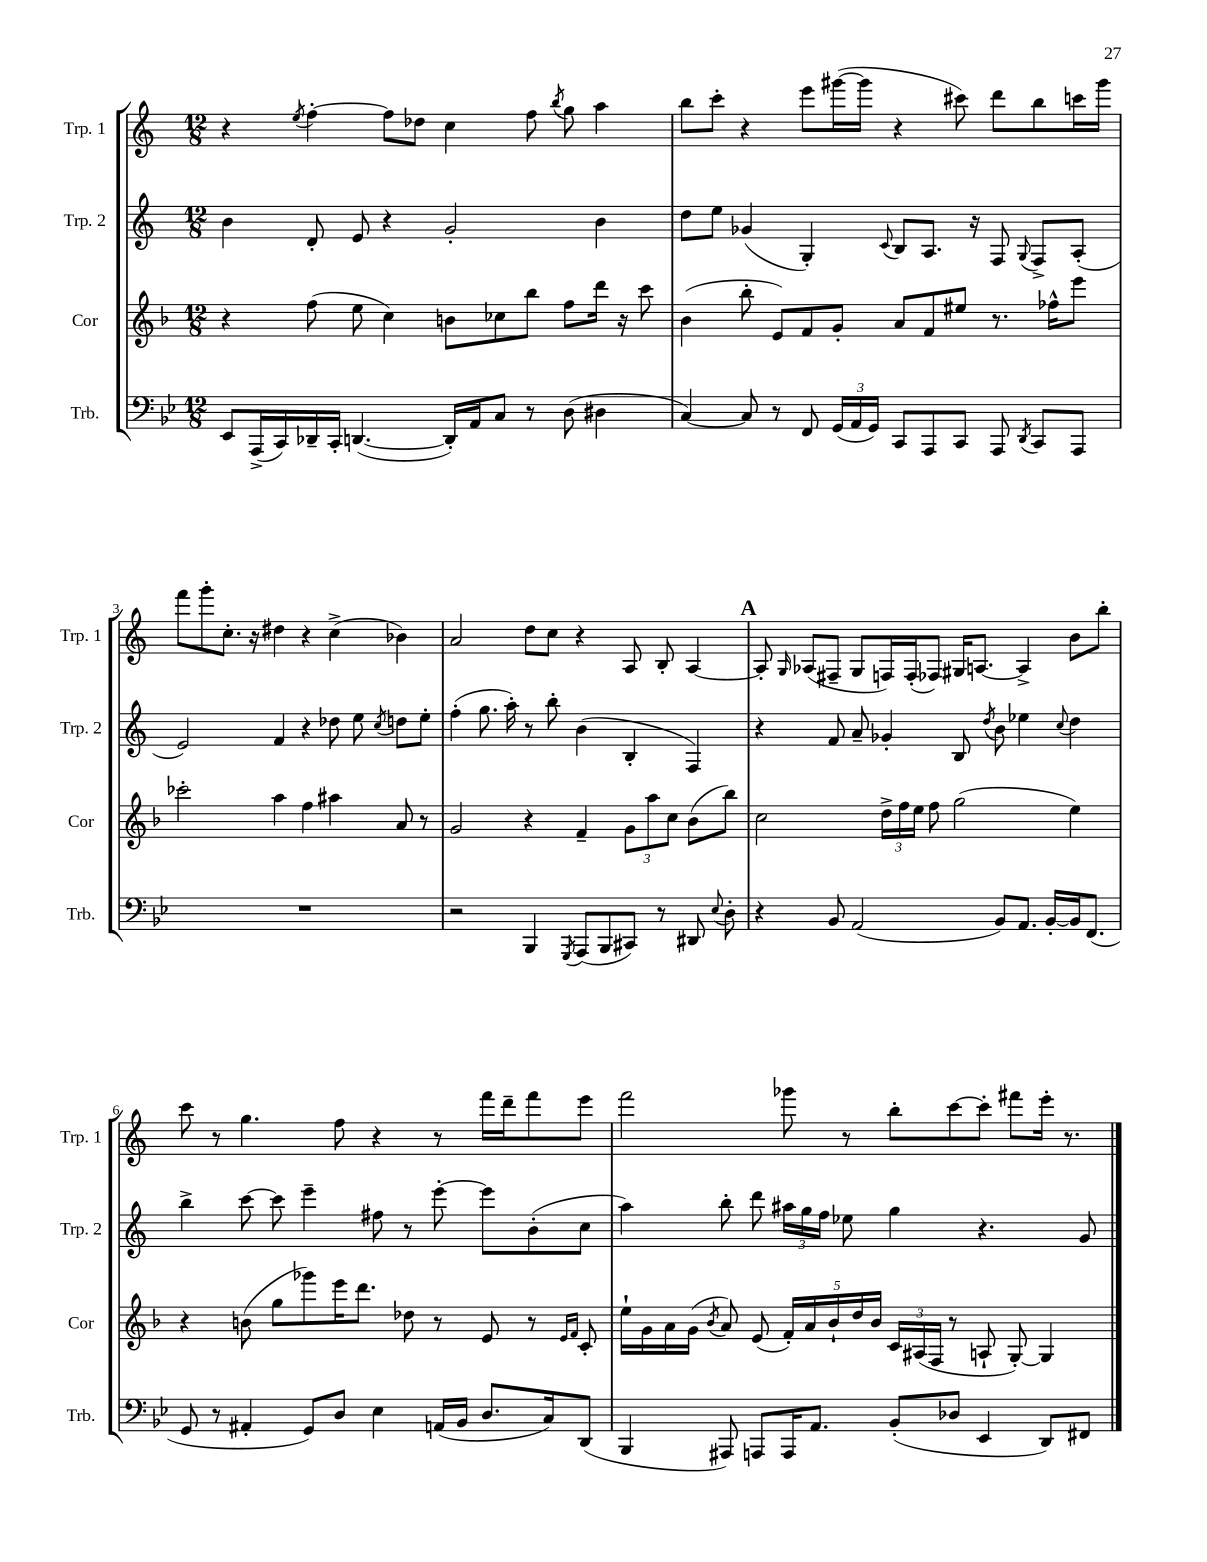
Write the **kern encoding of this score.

**kern	**kern	**kern	**kern
*staff4	*staff3	*staff2	*staff1
*clefF4	*clefG2	*clefG2	*clefG2
*k[b-e-]	*k[b-]	*k[]	*k[]
*M12/8	*M12/8	*M12/8	*M12/8
8EE-	4r	4b	4r
(16AAA^	.	.	.
16CC)	.	.	.
.	.	.	8qee
16DD-~	(8ff	8d'	[4ff'
16CC'	.	.	.
([4.DD	8ee	8e	.
.	4cc)	4r	8ff]
.	.	.	8dd-
16DD'])	8b	2g'	4cc
16AA	.	.	.
8C	8cc-	.	.
8r	8bb-	.	8ff
.	.	.	8qbb
(8D	8ff	.	8gg
4D#	16ddd	4b	4aa
.	16r	.	.
.	8ccc	.	.
=	=	=	=
[4C)	(4b-	8dd	8bb
.	.	8ee	8ccc'
8C]	8bb-'	(4g-	4r
8r	8e)	.	.
8FF	8f	4G')	8eee
(24GG	8g'	.	([16ggg#
24AA	.	.	.
.	.	.	16ggg#]
24GG)	.	.	.
.	.	8qqc	.
8CC	8a	8B	4r
8AAA	8f	8.A	.
8CC	8ee#	.	8ccc#)
.	.	16r	.
8AAA	8.r	8F	8ddd
8qDD	.	8qqG	.
8CC	.	8F^	8bb
.	16ff-^^	.	.
8AAA	8eee	(8A'	16ccc
.	.	.	16ggg#
=	=	=	=
1.r	2ccc-'	2e)	8fff
.	.	.	8ggg'
.	.	.	8.cc'
.	.	.	16r
.	4aa	4f	4dd#
.	4ff	4r	4r
.	4aa#	8dd-	(4cc^
.	.	8ee	.
.	.	8qcc	.
.	8a	8dd	4b-)
.	8r	8ee'	.
=	=	=	=
2r	2g	(4ff'	2a
.	.	8.gg	.
.	.	16aa')	.
4BBB-	4r	8r	8dd
.	.	8bb'	8cc
8qGGG	.	.	.
(8AAA	4f~	(4b	4r
8BBB-	.	.	.
8CC#)	12g	4B'	8A
.	12aa	.	.
8r	.	.	8B'
.	12cc	.	.
8DD#	(8b-	4F)	[4A
8qqE-	.	.	.
8D'	8bb-)	.	.
=	=	=	=
4r	2cc	4r	8A']
.	.	.	16qqG
.	.	.	(8A-
8BB-	.	8f	8F#~
(2AA	.	8a~	8G
.	24dd^	4g-'	16F)
.	24ff	.	.
.	.	.	(16F'
.	24ee	.	.
.	8ff	.	8F-)
.	(2gg	8B	16G#
.	.	.	[8.A
.	.	8qdd	.
8BB-)	.	8b	.
8.AA	.	4ee-	4A^]
[16BB-'	.	.	.
.	.	8qqcc	.
16BB-]	4ee)	4dd	8b
(8.FF	.	.	.
.	.	.	8bb'
=	=	=	=
8GG	4r	4bb^	8ccc
8r	.	.	8r
4AA#'	(8b	[8ccc	4.gg
.	8gg	8ccc]	.
8GG)	8ggg-)	4eee~	.
8D	16eee	.	8ff
.	8.ddd	.	.
4E-	.	8ff#	4r
.	8dd-	8r	.
(16AA	8r	[8eee'	8r
16BB-	.	.	.
8.D	8e	8eee]	16fff
.	.	.	16ddd~
.	8r	(8b'	8fff
16C)	.	.	.
.	16qqe	.	.
.	16qqf	.	.
(8DD	8c'	8cc	8eee
=	=	=	=
4BBB-	16ee`	4aa)	2fff
.	16g	.	.
.	16a	.	.
.	(16g	.	.
.	8qb-	.	.
8AAA#)	8a)	8bb'	.
8AAA	(8e	8ddd	.
16AAA	20f')	24aa#	8ggg-
.	.	24gg	.
.	20a	.	.
8.AA	.	.	.
.	.	24ff	.
.	20b-`	.	.
.	.	8ee-	8r
.	20dd	.	.
.	20b-	.	.
(8BB-'	24c	4gg	8bb'
.	(24A#	.	.
.	24F	.	.
8D-	8r	.	[8ccc
4EE-	8A`	4.r	8ccc']
.	[8G')	.	8fff#
8DD)	4G]	.	16eee'
.	.	.	8.r
8FF#	.	8g	.
==	==	==	==
*-	*-	*-	*-
